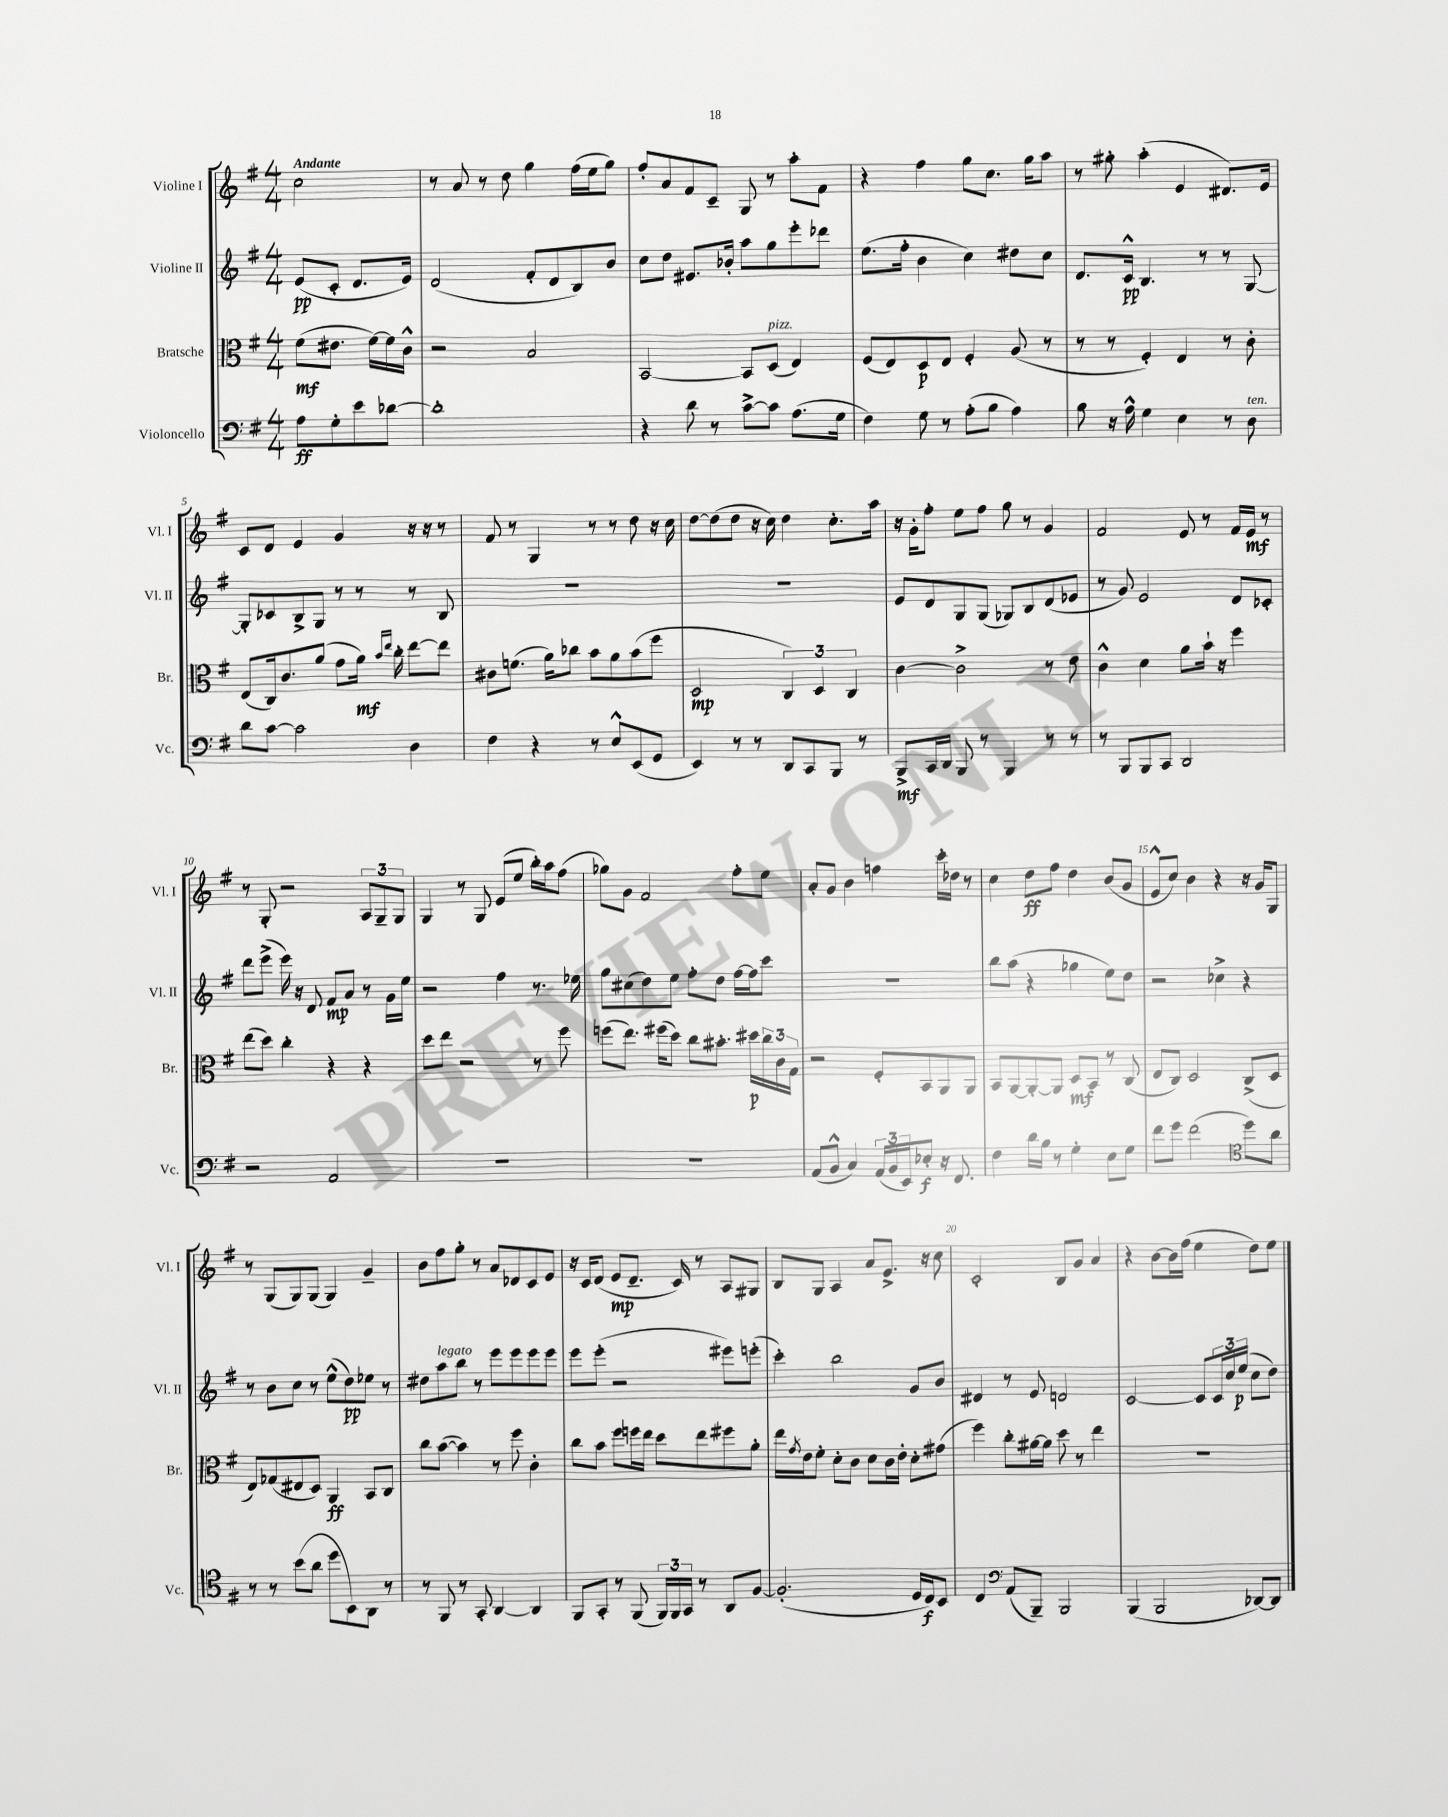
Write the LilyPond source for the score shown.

<<
\new StaffGroup <<
\new Staff = "s0" \with { instrumentName = "Violine I" shortInstrumentName = "Vl. I" } {
    \clef treble \key g \major \numericTimeSignature \time 4/4 \partial 2 \tempo "Andante"
    c''2 |
    r8 a'8 r8 d''8 g''4 fis''16( e''16 g''8) |
    fis''8-. a'8 fis'8 c'8-- g8 r8 a''8-. fis'8 |
    r4 fis''4 g''8 c''8. g''16 a''8 |
    r8 gis''8-. a''4-.( e'4 dis'8.) e'16 |
    c'8 d'8 e'4 g'4 r16 r16 r8 |
    fis'8 r8 g4 r8 r8 d''8 r16 c''16 |
    d''8~ d''8( d''8 r16 c''16) d''4 c''8.-. a''16 |
    r16 g'16-. fis''8-. e''8 fis''8 g''8 r8 g'4 |
    fis'2 e'8 r8 fis'16 e'16\mf r8 |
    r8 g8-. r2 \tuplet 3/2 { a8 g8-- g8 } |
    g4 r8 g8 e'8( e''8 b''16-.) a''16 fis''8( |
    ges''8) g'8 fis'2 fis''8-. e''8 |
    a'8-. g'8 b'4 f''4 c'''16-. des''16 r8 |
    c''4 d''8\ff fis''8 d''4 b'8( g'8 |
    e'8-^ c''8) b'4 r4 r16 g'16 g8 |
    r8 g8( g8) g8( g4) g'4-- |
    b'8 fis''8 g''8-. r8 a'8 des'8 c'8 e'8 |
    r16 c'16 d'8( e'8\mp d'8.-- c'16) r8 a8 gis8 |
    b8 g8 a4 a'8 e'8.-> r16 c''8 |
    c'2-. b8 g'8 a'4 |
    r4 b'8~ b'16 fis''16( e''4 d''8) e''8 \bar "|." |
}
\new Staff = "s1" \with { instrumentName = "Violine II" shortInstrumentName = "Vl. II" } {
    \clef treble \key g \major \numericTimeSignature \time 4/4 \partial 2
    e'8\pp( c'8-. d'8. e'16) |
    d'2( fis'8-. d'8 b8) b'8 |
    c''8 d''8 eis'8. bes'16-. a''8 g''8 e'''8-. des'''8 |
    e''8.( fis''16-. b'4 c''4) dis''8 c''8 |
    d'8. c'16-^\pp b4. r8 r8 g8~ |
    g8-. ces'8 b8-> g8 r8 r8 r8 b8 |
    R1 |
    R1 |
    e'8 d'8 g8 g8( ges8) b8 d'8( ees'8 |
    r8 g'8) e'2 d'8 ces'8-. |
    d'''8 e'''8->( e'''16) r16 d'8 fis'8\mp a'8 r8 g'16 e''16 |
    r2 fis''4 r8. ees''16 |
    g''8 cis''8( d''8) e''8 fis''8-. d''8 fis''16~ fis''16 c'''8 |
    r1 |
    b''8 a''8( r4 ges''4 e''8) d''8 |
    r2 ces''4-> r4 |
    r8 b'8 c''8 r8 e''8-^( d''8\pp) ees''8 r8 |
    dis''8 a''8^\markup { \italic "legato" } b''8 r8 e'''8 e'''8 e'''8 e'''8 |
    e'''8 e'''8-.( r2 eis'''8) e'''8-.( |
    c'''4-.) b''2 g'8 b'8 |
    dis'4 r8 e'8 d'2 |
    c'2~ c'8 \tuplet 3/2 { c'16 c''16 e''16\p( } c''8 d''8) \bar "|." |
}
\new Staff = "s2" \with { instrumentName = "Bratsche" shortInstrumentName = "Br." } {
    \clef alto \key g \major \numericTimeSignature \time 4/4 \partial 2
    fis'8\mf( eis'8. fis'16~) fis'16 c'16-^ |
    r2 b2 |
    b,2~ b,8 d8^\markup { \italic "pizz." }( e4) |
    fis8( e8) d8\p e8 fis4-. a8( r8 |
    r8 r8 fis4-.) e4 r8 c'8-. |
    e8( c16) c'8. a'8( g'8 a'16\mf) \grace { b'16 e''16 } c''16-. e''8~ e''8 |
    cis'8 f'8.( a'16) ces''8 b'8 a'8 b'8( fis''8 |
    d2\mp \tuplet 3/2 { c4) d4 c4 } |
    c'4~ c'2-> r8 e'8 |
    c'4-^ d'4 a'8 b'16-! r16 fis''4 |
    e''8( d''8) c''4-. r4 r4 |
    d''8 e''8 r2 r8 fis''8 |
    f''8( e''8.) fis''16( d''8) c''8 bis'8.-. dis''16\p \tuplet 3/2 { c''16 c'16 g16 } |
    r2 fis8-. b,8 a,8 a,8 |
    b,8 a,8~ a,8~-. a,8 d8\mf b,8 r8 c8( |
    e8 c8) d2 c8->( d8 |
    e8) ges8( eis8 d8) a,4\ff b,8 c8 |
    c''8 b'8~( b'4) r8 fis''8 c'4-. |
    c''8 b'8 fis''8 f''16 e''16 d''8 e''8 fis''8 a'8-. |
    e''16 \acciaccatura { g'8 } e'16 fis'8-. d'8-. c'8 d'8 c'16 e'16-. d'8-. gis'8( |
    fis''4) c''8-. ais'16~ ais'16 d''8 r8 e''4 |
    R1 \bar "|." |
}
\new Staff = "s3" \with { instrumentName = "Violoncello" shortInstrumentName = "Vc." } {
    \clef bass \key g \major \numericTimeSignature \time 4/4 \partial 2
    a8\ff g8-. e'8 des'8~ |
    des'1-. |
    r4 d'8 r8 c'8~-> c'8 a8.( g16 |
    fis4) g8 r8 a8-.( b8 a4) |
    b8 r16 a16-^ g4 e4 r8 d8^\markup { \italic "ten." } |
    d'8 c'8~ c'2 d4 |
    fis4 r4 r8 e8-^ e,8( g,8 |
    e,4) r8 r8 d,8 c,8 b,,8 r8 |
    b,,8->\mf c,16 d,16 b,,8 r8 b,,4 r8 r8 |
    r8 b,,8 b,,8 c,8 d,2 |
    r2 a,2 |
    R1 |
    R1 |
    a,8( b,8-^ c4) \tuplet 3/2 { a,16( b,16 e,16) } ees8-.\f r16 fis,8. |
    fis4 d'16 b16 r8 g4-. e8 g8 |
    fis'8 g'8 fis'2( \clef tenor d''8) a'8 |
    r8 r8 b'8( a'8 d''8 b,8) a,8 r8 |
    r8 fis,8 r8 g,8-. a,4~ a,4 |
    fis,8 g,8-. r8 fis,8( \tuplet 3/2 { fis,16) fis,16 g,16 } r8 a,8 fis8~ |
    fis2.-.( d16 c16\f) b,8 |
    c4 \clef bass a,8( b,,8--) b,,2 |
    b,,4( b,,2 des,8~) des,8 \bar "|." |
}
>>
>>
\layout { \context { \Score \override BarNumber.break-visibility = ##(#f #t #t) barNumberVisibility = #(every-nth-bar-number-visible 5) } }
